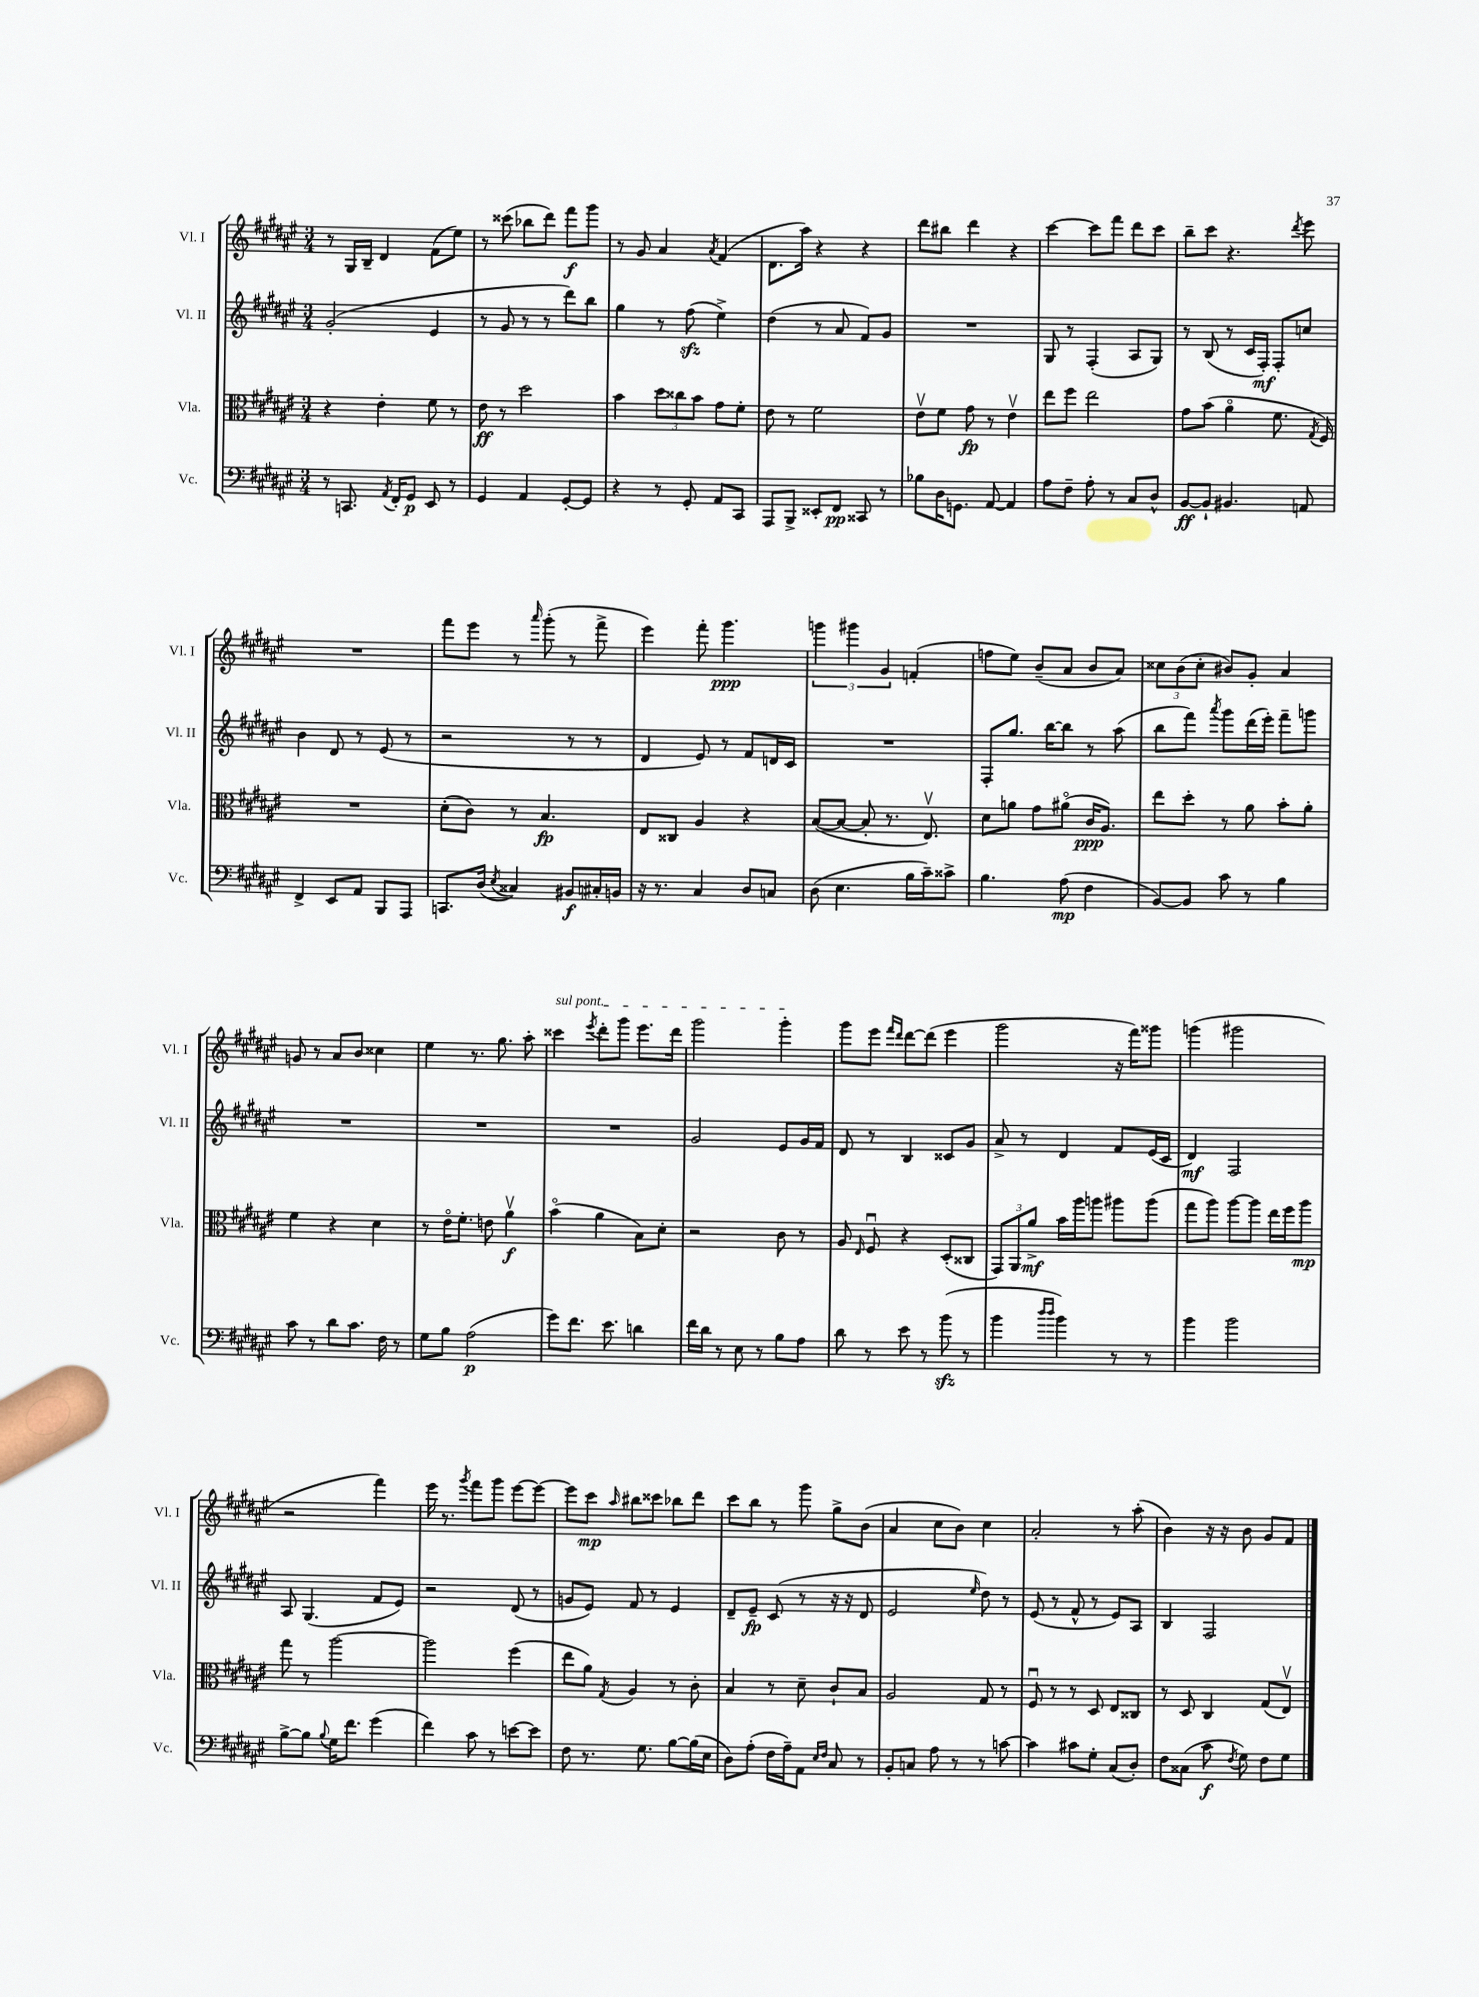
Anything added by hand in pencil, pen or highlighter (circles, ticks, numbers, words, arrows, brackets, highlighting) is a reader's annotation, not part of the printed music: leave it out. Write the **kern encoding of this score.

**kern	**kern	**kern	**kern
*staff4	*staff3	*staff2	*staff1
*clefF4	*clefC3	*clefG2	*clefG2
*k[f#c#g#d#a#e#]	*k[f#c#g#d#a#e#]	*k[f#c#g#d#a#e#]	*k[f#c#g#d#a#e#]
*M3/4	*M3/4	*M3/4	*M3/4
8r	4r	(2g#'	8r
8.CC	.	.	16G#
.	.	.	16B~
.	4e#'	.	4d#
8qAA#	.	.	.
16FF#'	.	.	.
8GG#	.	.	.
8EE#	8f#	4e#	(8f#
8r	8r	.	8ee#)
=	=	=	=
4GG#	8e#	8r	8r
.	8r	8g#	(8ccc##
4AA#	2dd#	8r	8bb-
.	.	8r	8ddd#)
[8GG#'	.	8ddd#)	8fff#
8GG#]	.	8bb	8ggg#
=	=	=	=
4r	4b	4gg#	8r
.	.	.	8g#
8r	12dd#	8r	4a#
.	12cc##	.	.
8GG#'	.	(8ff#	.
.	12b	.	.
.	.	.	8qa#
8AA#	8g#	4ee#^)	(4f#
8CC#	8f#'	.	.
=	=	=	=
8AAA#	8e#	(4dd#	8.d#
8BBB^	8r	.	.
.	.	.	16aa#)
8EE##'	2f#	8r	4r
8FF#	.	8a#	.
8CC##	.	8f#)	4r
8r	.	8g#	.
=	=	=	=
8B-	8e#v	2.r	8ddd#
16D#	8f#	.	8bb#
8.GG	.	.	.
.	8g#	.	4ddd#
[8AA#	8r	.	.
4AA#]	4e#v	.	4r
=	=	=	=
8A#	8ee#	8G#	[4ccc#
8F#~	8ff#	8r	.
8A#'	2ee#	(4F#'	8ccc#]
8r	.	.	8fff#
8C#	.	8A#	8ddd#
8D#^^	.	8G#)	8ccc#
=	=	=	=
[8BB	8g#	8r	8bb~
8BB`]	(8b	(8B	8ccc#
4.BB#	4a#o	8r	4.r
.	.	16c#	.
.	.	16F#')	.
.	8.f#	8F#'	.
.	.	.	8qddd#
8AA	.	8cc	8eee#
.	8qG#	.	.
.	16F#)	.	.
=	=	=	=
4FF#^	2.r	4b	2.r
8EE#	.	8d#	.
8AA#	.	8r	.
8BBB	.	(8e#	.
8AAA#	.	8r	.
=	=	=	=
8.CC	(8d#'	2r	8fff#
.	8c#)	.	8eee#
(16D#	.	.	.
8qE#	.	.	.
4C##)	8r	.	8r
.	.	.	16qqaaa#
.	4.B	.	(8ggg#'
8BB#	.	8r	8r
16C#'	.	8r	8fff#^
16BB	.	.	.
=	=	=	=
16r	8E#	4d#	4eee#)
8.r	.	.	.
.	8C##	.	.
4C#	4A#	8e#)	8fff#'
.	.	8r	4.ggg#
8D#	4r	8f#	.
8C	.	16d	.
.	.	16c#	.
=	=	=	=
(8D#	([8B	2.r	6ggg
4.E#	8B_	.	.
.	.	.	6ggg#
.	8B']	.	.
.	.	.	6g#
.	8.r	.	.
16B	.	.	(4f'
16c#~)	8.E#v)	.	.
8c##^	.	.	.
=	=	=	=
4.B	8d#	8F#'	8ff
.	8a	8.gg#	8ee#)
.	8g#	.	(8b~
.	.	[16bb	.
(8A#	(8a#o	8bb]	8a#
4F#	16c#	8r	8b
.	8.A#)	.	.
.	.	(8aa#	8a#)
=	=	=	=
[8BB)	8ee#	8bb	12cc##
.	.	.	(12b
8BB]	8dd#'	8fff#)	.
.	.	.	12cc##'
.	.	8qaaa#	.
8c#	8r	8ggg#	8b#)
8r	8a#	(16ddd#	8g#'
.	.	16eee#')	.
4B	8b'	8fff#~	4a#
.	8a#'	8ggg	.
=	=	=	=
8c#	4f#	2.r	8g
8r	.	.	8r
8d#	4r	.	8a#
8.c#	.	.	8b
.	4d#	.	4cc##
16F#	.	.	.
8r	.	.	.
=	=	=	=
8G#	8r	2.r	4ee#
8B	16e#o	.	.
.	8.f#'	.	.
(2A#	.	.	8.r
.	8e	.	.
.	.	.	8.gg#
.	4a#v	.	.
.	.	.	8aa#'
=	=	=	=
8g#)	(4bo	2.r	4ccc##
8.f#	.	.	.
.	.	.	8qeee#
.	4a#	.	8ddd#'
8.e#	.	.	.
.	.	.	8ggg#
4d	8B)	.	8.eee#
.	8d#'	.	.
.	.	.	16ddd#
=	=	=	=
16f#	2r	2g#	2ggg#
16d#	.	.	.
8r	.	.	.
8E#	.	.	.
8r	.	.	.
8B	8c#	8e#	4ggg#'
8A#	8r	16g#	.
.	.	16f#	.
=	=	=	=
8d#	8A#	8d#	8ggg#
.	16qqE#	.	.
8r	8F#u	8r	8eee#
.	.	.	16qqfff#
.	.	.	16qqddd#
8e#	4r	4B	[8ddd#
8r	.	.	(8ddd#]
(8b	(8D#'	8c##	4eee#
8r	8C##	8g#	.
=	=	=	=
4b	12GG#)	8a#^	2ggg#
.	12AA#	.	.
.	.	8r	.
.	12a#^	.	.
16qqdd#	.	.	.
16qqdd#	.	.	.
4b)	16b	4d#	.
.	16aa#	.	.
.	8aa	.	.
8r	8aa#	8f#	16r
.	.	.	16fff#)
8r	(8aa#	(16e#	8ggg##
.	.	16c#	.
=	=	=	=
4b	8gg#	4d#)	(4ggg
.	8aa#)	.	.
2b	[8aa#	2F#	2ggg#
.	8aa#]	.	.
.	16ee#	.	.
.	16ff#	.	.
.	8aa#	.	.
=	=	=	=
[8B^	8gg#	8A#	2r
8B]	8r	(4.G#	.
8qqB	.	.	.
16G#	[2aa#	.	.
8.f#	.	.	.
(4g#	.	8f#	4fff#)
.	.	8e#)	.
=	=	=	=
4f#)	2aa#]	2r	16eee#
.	.	.	8.r
.	.	.	8qggg#
8c#	.	.	8fff#
8r	.	.	8ggg#
[8e	(4ff#	(8d#	[8eee#
8e]	.	8r	8eee#_
=	=	=	=
8F#	8ee#	8g	8eee#]
8.r	8a#)	8e#)	8ccc#
.	8qG#	.	16qqaa#
.	4A#	8f#	8bb#
8.G#	.	.	.
.	.	8r	8ccc##
[8B	8r	4e#	8bb-
(16B]	8c#'	.	8ddd#
16E#	.	.	.
=	=	=	=
8D#)	4B	8d#~	8ccc#
(8A#'	.	8e#~	8bb
16F#	8r	(8c#	8r
16A#~)	.	.	.
8AA#	8d#~	8r	8ggg#
16qqE#	.	.	.
16qqF#	.	.	.
8C#	8c#`	16r	8gg#^
.	.	16r	.
8r	8B	8d#	(8b
=	=	=	=
8BB'	2A#	2e#	4a#
8C	.	.	.
8A#	.	.	8cc#
8r	.	.	8b)
.	.	16qqee#	.
8r	8G#	8dd#)	4cc#
[8c	8r	8r	.
=	=	=	=
4c]	8F#u	(8e#	2a#'
.	8r	8r	.
8c#	8r	8f#^^	.
8G#'	8D#	8r	.
(8C#	8E#	8e#)	8r
8D#')	8C##	8A#	(8aa#'
=	=	=	=
8F#	8r	4B	4b)
(8C##	8D#	.	.
8c#	4C#	2F#	16r
.	.	.	16r
8qF#	.	.	.
8G#)	.	.	8b
8F#	(8G#	.	8g#
8G#	8E#v)	.	8f#
==	==	==	==
*-	*-	*-	*-
